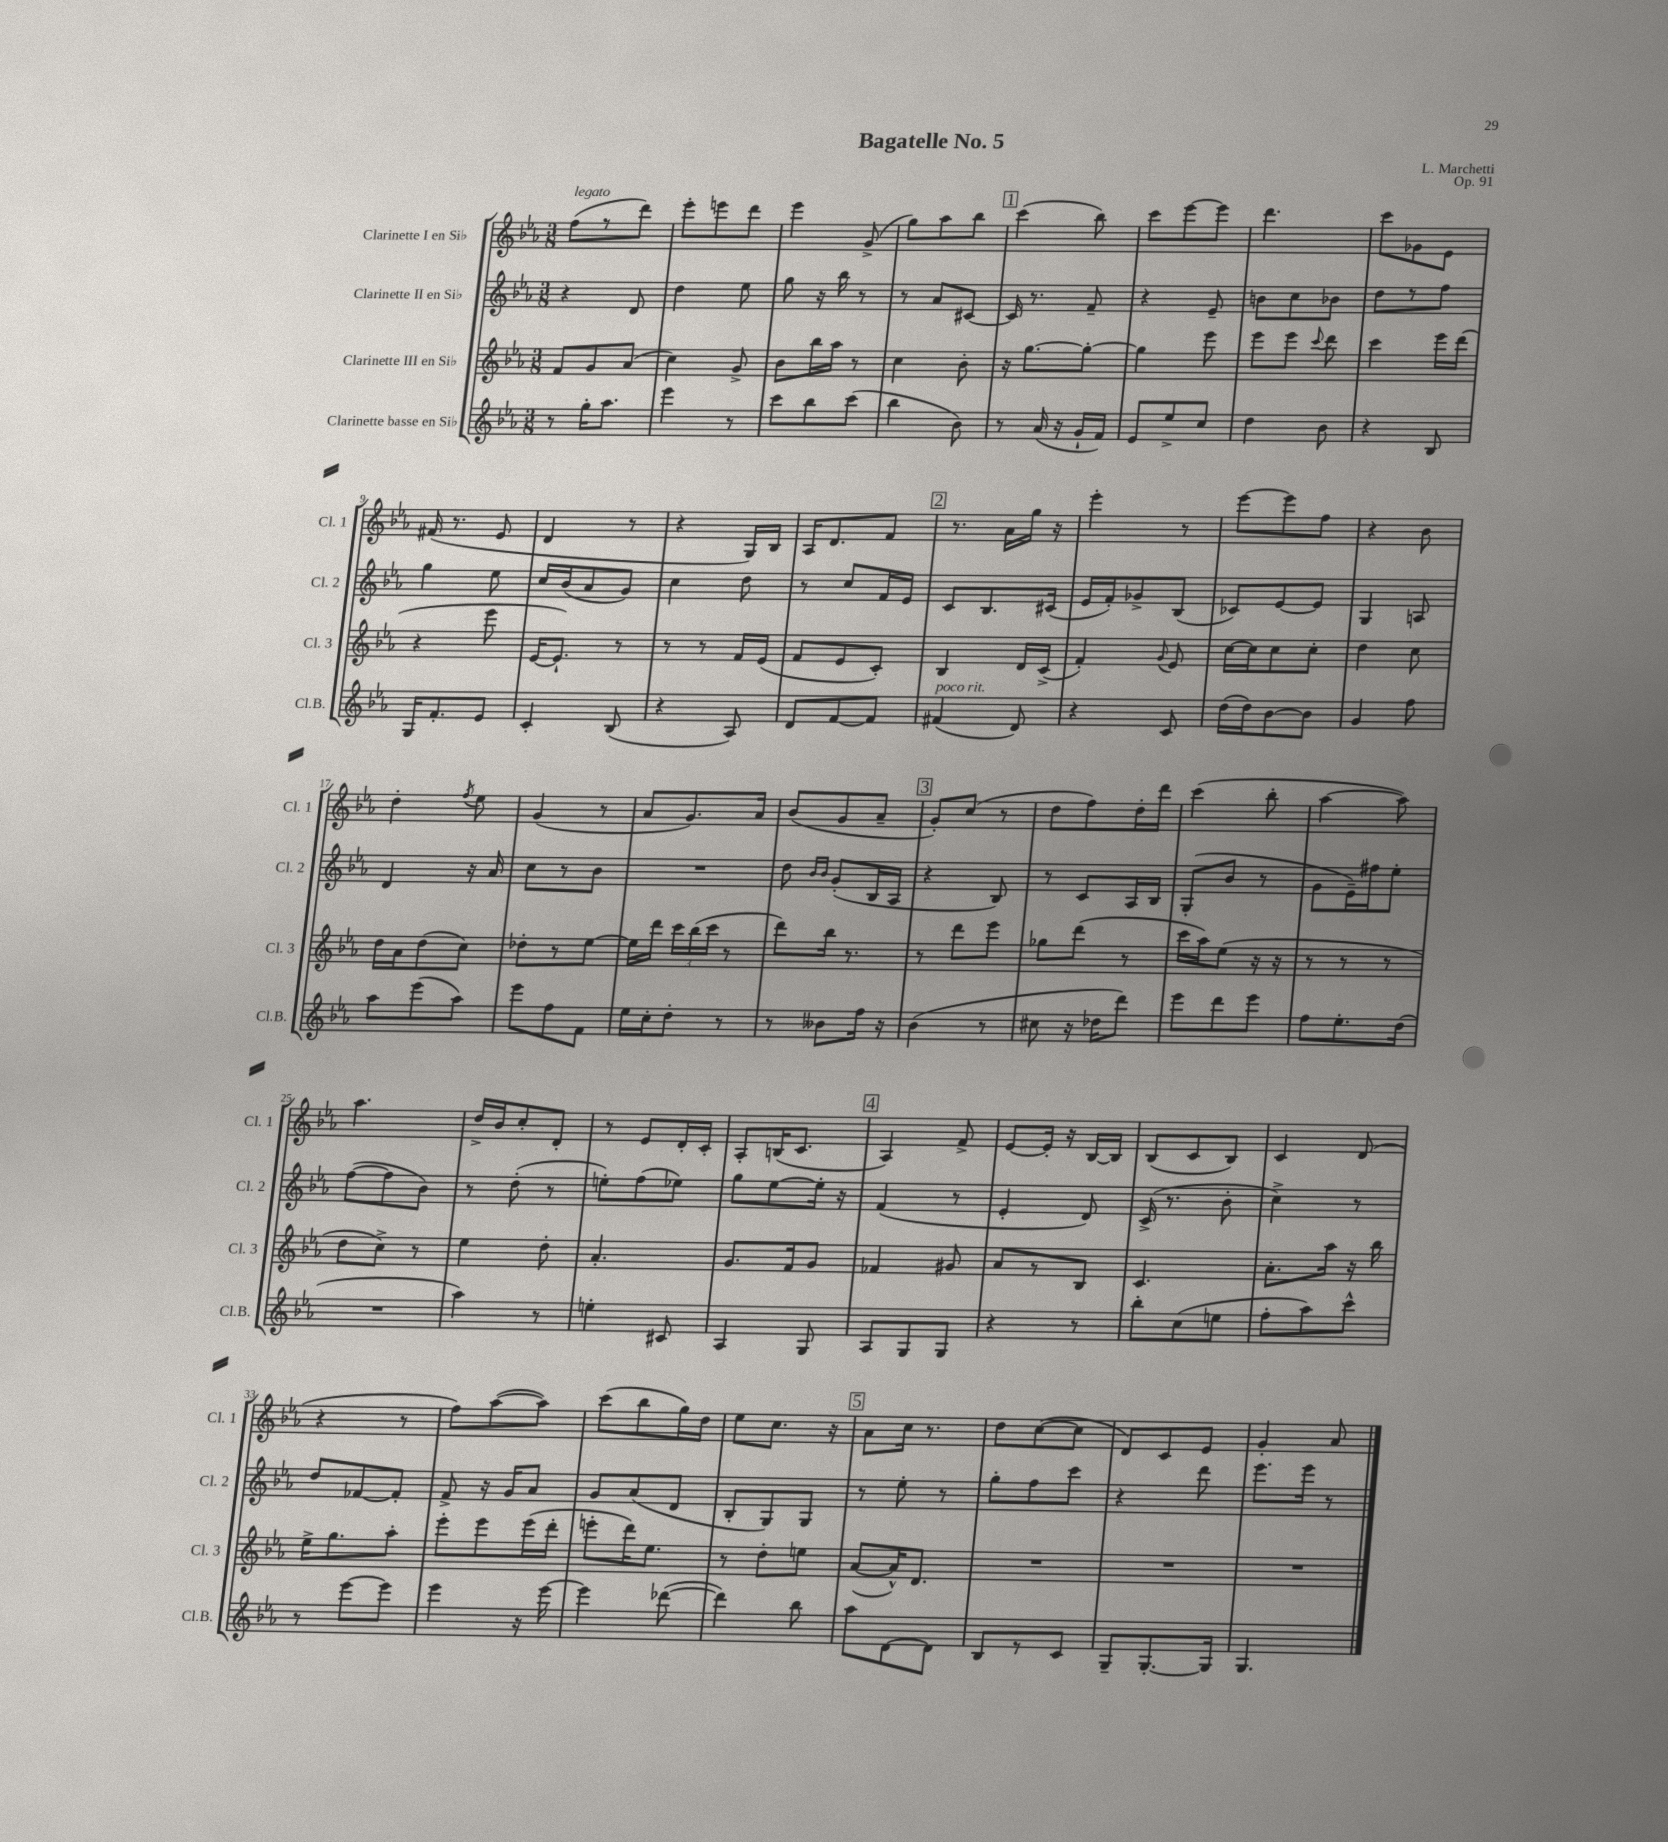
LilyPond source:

\header { title = "Bagatelle No. 5" composer = "L. Marchetti" opus = "Op. 91" }
<<
\new StaffGroup <<
\new Staff = "s0" \with { instrumentName = "Clarinette I en Sib" shortInstrumentName = "Cl. 1" } {
    \clef treble \key ees \major \numericTimeSignature \time 3/8
    \autoBeamOff f''8[^\markup { \italic "legato" }( r8 d'''8]) |
    ees'''8[-. e'''8 d'''8] |
    ees'''4 g'8->( |
    g''8[) aes''8 bes''8] |
    \mark \markup { \box "1" } c'''4( bes''8) |
    c'''8[ ees'''8~ ees'''8] |
    d'''4. |
    c'''8[ ges'8 ees'8] |
    fis'16( r8. ees'8 |
    d'4 r8 |
    r4 g16[) bes16] |
    aes16[ d'8. f'8] |
    \mark \markup { \box "2" } r8. aes'16[ g''16] r16 |
    ees'''4-. r8 |
    ees'''8[~ ees'''8 f''8] |
    r4 bes'8 |
    d''4-. \acciaccatura { f''8 } ees''8 |
    g'4( r8 |
    aes'8[ g'8.) aes'16] |
    bes'8[( g'8 aes'8]-- |
    \mark \markup { \box "3" } g'8[-.) c''8]( r8 |
    d''8[ f''8) d''16-. d'''16] |
    c'''4( bes''8-. |
    aes''4~ aes''8) |
    aes''4. |
    d''16[-> bes'16 c''8-. d'8]-. |
    r8 ees'8[ d'16-. c'16]-. |
    aes8[-. b16( c'8.] |
    \mark \markup { \box "4" } aes4) f'8-> |
    ees'8[~ ees'16]-. r16 bes16[~ bes16] |
    bes8[( c'8 bes8]) |
    c'4 d'8( |
    r4 r8 |
    f''8[) aes''8~( aes''8]) |
    c'''8[( bes''8 g''16) d''16] |
    ees''8[ c''8.] r16 |
    \mark \markup { \box "5" } aes'8[ c''16] r8. |
    d''8[ c''8~( c''8] |
    d'8[) c'8 ees'8] |
    g'4-. aes'8 \bar "|." |
}
\new Staff = "s1" \with { instrumentName = "Clarinette II en Sib" shortInstrumentName = "Cl. 2" } {
    \clef treble \key ees \major \numericTimeSignature \time 3/8
    \autoBeamOff r4 d'8 |
    d''4 ees''8 |
    g''8 r16 bes''16 r8 |
    r8 aes'8[ cis'8]~ |
    \mark \markup { \box "1" } cis'16 r8. f'8-- |
    r4 ees'8-- |
    b'8[ c''8 bes'8] |
    d''8[ r8 f''8] |
    g''4 ees''8 |
    c''16[ bes'16( aes'8 g'8]) |
    c''4 d''8 |
    r8 c''8[ f'16 ees'16] |
    \mark \markup { \box "2" } c'8[ bes8. cis'16]( |
    ees'16[ f'16-.) ges'8-> bes8]( |
    ces'8[) ees'8~ ees'8] |
    g4 a8 |
    d'4 r16 aes'16 |
    c''8[ r8 bes'8] |
    R4. |
    d''8 \grace { bes'16[ bes'16] } g'8[-.( bes16 aes16] |
    \mark \markup { \box "3" } r4 bes8) |
    r8 c'8[ aes16 bes16] |
    g8[-.( bes'8] r8 |
    g'8[ ees'16--) fis''16 ees''8]-. |
    f''8[~( f''8 bes'8]) |
    r8 d''8-.( r8 |
    e''8[-.) f''8( ees''8]) |
    g''8[ ees''8~ ees''16]-. r16 |
    \mark \markup { \box "4" } f'4( r8 |
    ees'4-. d'8) |
    c'16->( r8. bes'8-. |
    c''4->) r8 |
    d''8[ fes'8~ fes'8]-. |
    f'8-> r16 g'16[ aes'8] |
    g'8[ aes'8( d'8] |
    bes8[-. g8) g8] |
    \mark \markup { \box "5" } r8 ees''8-. r8 |
    g''8[-. f''8 c'''8] |
    r4 d'''8 |
    ees'''8.[ ees'''16] r8 \bar "|." |
}
\new Staff = "s2" \with { instrumentName = "Clarinette III en Sib" shortInstrumentName = "Cl. 3" } {
    \clef treble \key ees \major \numericTimeSignature \time 3/8
    \autoBeamOff f'8[ g'8 aes'8]( |
    c''4) g'8-> |
    bes'8[ bes''16 aes''16] r8 |
    c''4 bes'8-. |
    \mark \markup { \box "1" } r16 g''8.[~ g''8]~-. |
    g''4 ees'''8 |
    ees'''8[ ees'''8] \appoggiatura { c'''8 } d'''8 |
    c'''4 ees'''16[ d'''16]( |
    r4 ees'''8 |
    ees'16[~ ees'8.]-!) r8 |
    r8 r8 f'16[ ees'16]( |
    f'8[ ees'8 c'8]-.) |
    \mark \markup { \box "2" } bes4 d'16[ c'16]->( |
    f'4-.) \appoggiatura { g'8 } ees'8 |
    c''16[~ c''16 c''8 c''8]-. |
    d''4 c''8 |
    d''16[ aes'16 d''8( c''8]) |
    des''8[-. r8 ees''8]~ |
    ees''16[ d'''16] \tuplet 3/2 { c'''16[ bes''16( c'''16] } r8 |
    d'''8[) bes''16] r8. |
    \mark \markup { \box "3" } r8 d'''8[ ees'''8] |
    ges''8[ d'''8]( r8 |
    c'''16[ aes''16) ees''8]( r16 r16 |
    r8 r8 r8 |
    d''8[ c''8]->) r8 |
    ees''4 d''8-. |
    aes'4.-. |
    g'8.[ f'16 g'8] |
    \mark \markup { \box "4" } fes'4 gis'8 |
    aes'8[ r8 bes8] |
    c'4. |
    aes'8.[-. aes''16] r16 bes''16 |
    ees''16[-> g''8. aes''8]-. |
    ees'''8[-. ees'''8 ees'''16( d'''16]-. |
    e'''8[-. d'''16) ees''8.] |
    r8 d''8[-. e''8] |
    \mark \markup { \box "5" } aes'8[~( aes'16-^) d'8.] |
    R4. |
    R4. |
    R4. \bar "|." |
}
\new Staff = "s3" \with { instrumentName = "Clarinette basse en Sib" shortInstrumentName = "Cl.B." } {
    \clef treble \key ees \major \numericTimeSignature \time 3/8
    \autoBeamOff r8 g''16[-. aes''8.] |
    ees'''4 r8 |
    c'''8[ bes''8 c'''8]( |
    bes''4 bes'8) |
    \mark \markup { \box "1" } r8 aes'16( r16 g'16[-! f'16]) |
    ees'8[ ees''8-> c''8] |
    d''4 bes'8 |
    r4 bes8 |
    g16[ f'8.-. ees'8] |
    c'4-. bes8( |
    r4 aes8) |
    d'8[ f'8~ f'8] |
    \mark \markup { \box "2" } fis'4^\markup { \italic "poco rit." }( d'8) |
    r4 c'8 |
    d''16[( d''16) bes'8~ bes'8] |
    g'4 f''8 |
    aes''8[ ees'''8( aes''8]) |
    ees'''8[ f''8 f'8] |
    ees''16[ c''16-. d''8]-. r8 |
    r8 beses'8[ f''16] r16 |
    \mark \markup { \box "3" } bes'4( r8 |
    cis''8 r16 des''16[ d'''8]) |
    ees'''8[ d'''8 ees'''8] |
    f''8[ ees''8.-. d''16]( |
    R4. |
    aes''4) r8 |
    e''4-. cis'8 |
    aes4 g8 |
    \mark \markup { \box "4" } aes8[ g8 g8] |
    r4 r8 |
    bes''8[-. c''8( e''8] |
    f''8[-. aes''8) c'''8]-^ |
    r8 ees'''8[~ ees'''8] |
    ees'''4 r16 ees'''16~ |
    ees'''4 des'''8~( |
    des'''4) bes''8 |
    \mark \markup { \box "5" } aes''8[ d'8~ d'8] |
    bes8[ r8 c'8] |
    g8[-- g8.~-. g16] |
    g4. \bar "|." |
}
>>
>>
